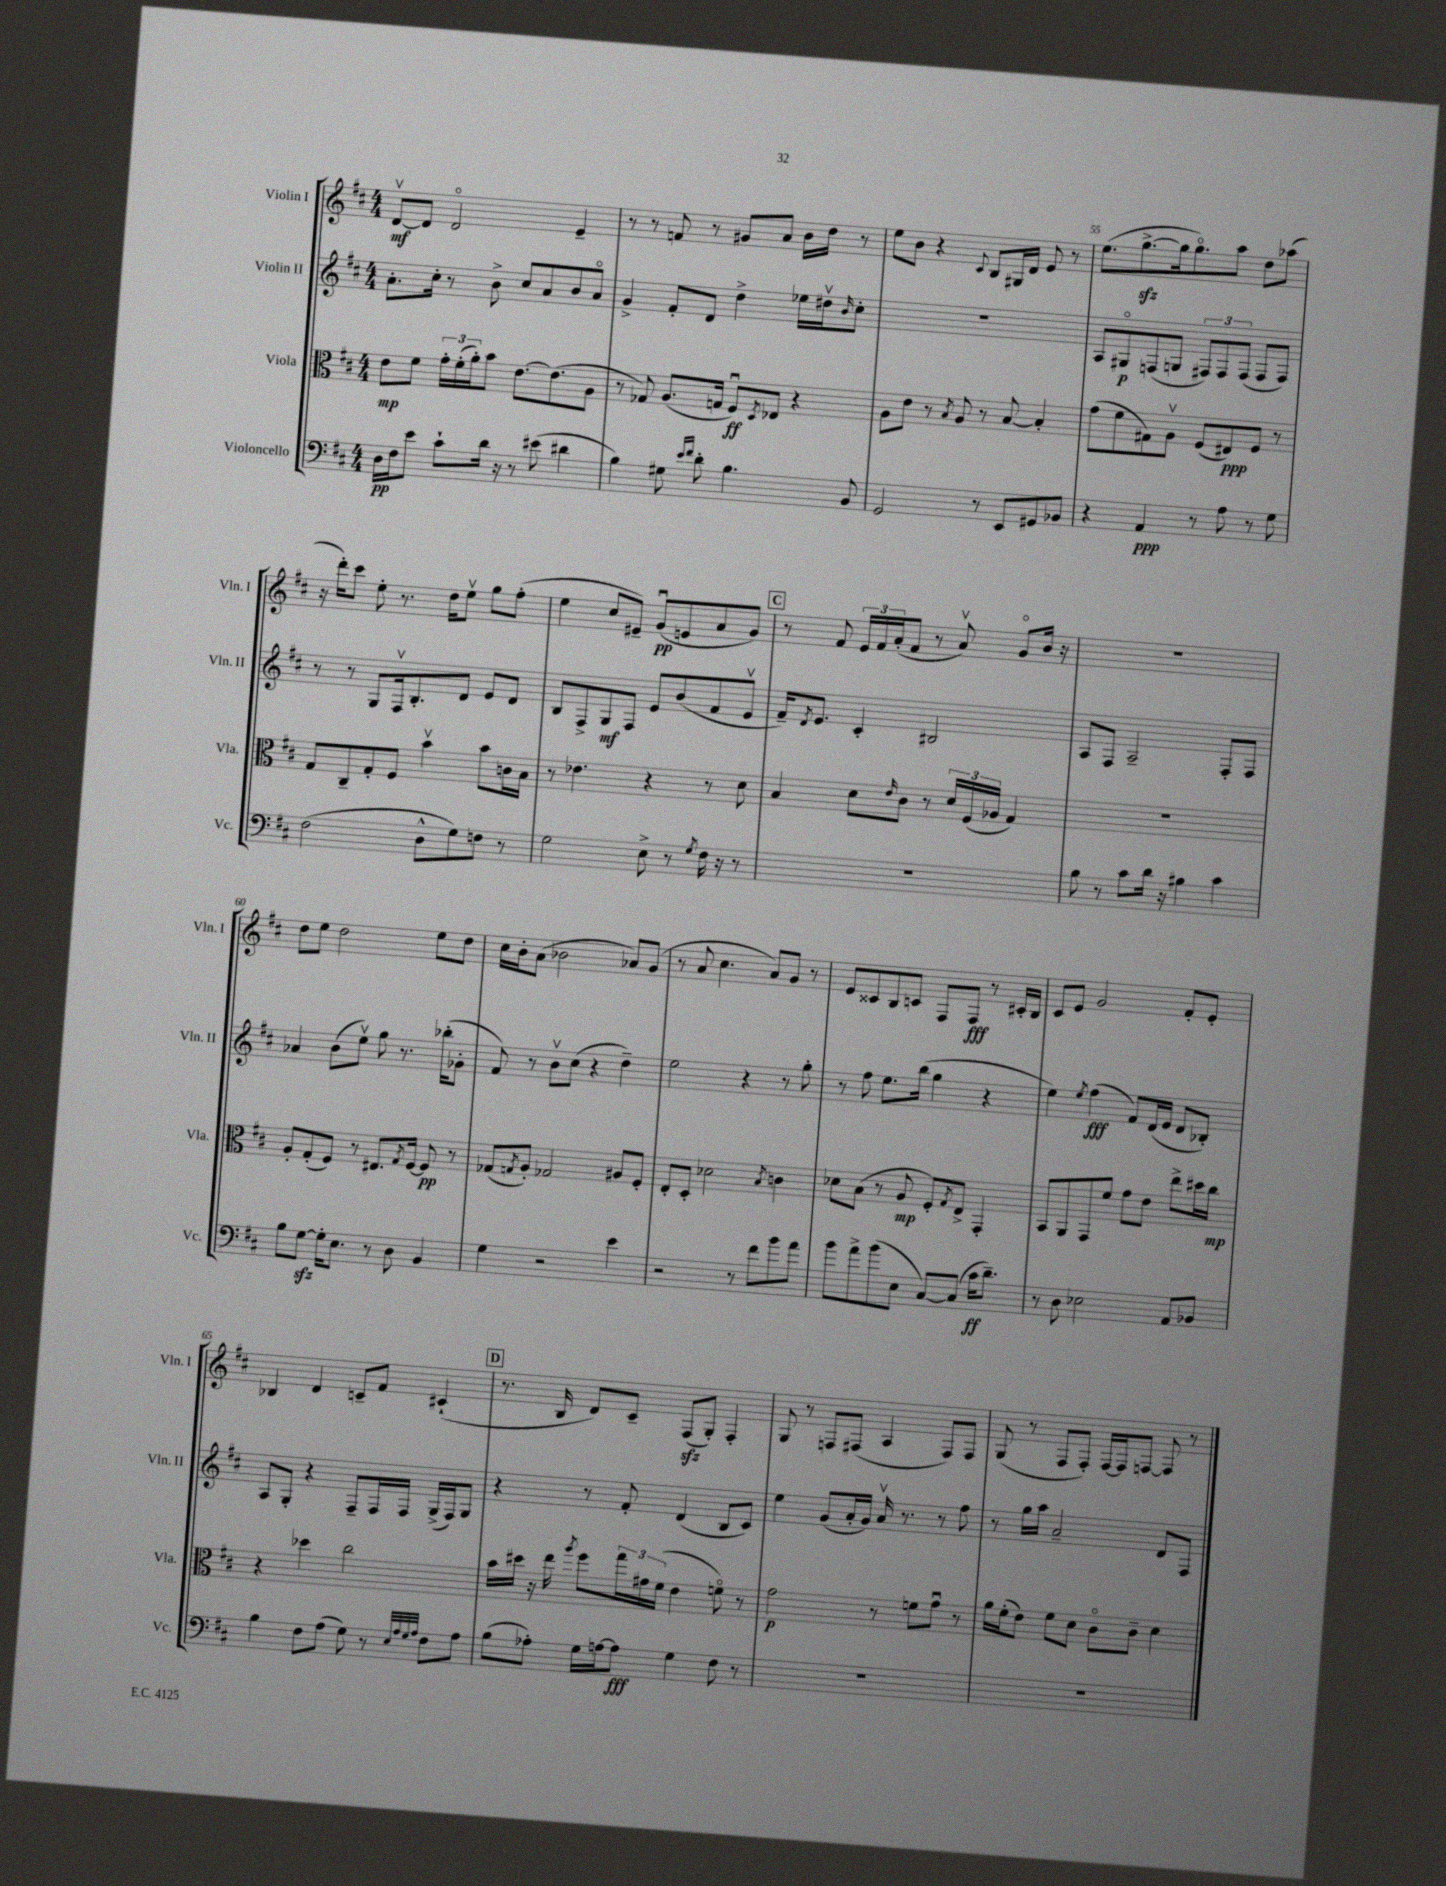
<<
\new StaffGroup <<
\new Staff = "s0" \with { instrumentName = "Violin I" shortInstrumentName = "Vln. I" } {
    \clef treble \key d \major \numericTimeSignature \time 4/4
    d'8~\upbow\mf d'8 d'2\flageolet e'4-- |
    r8 r8 f'8 r8 gis'8 a'8 b'16 d''16 r8 |
    e''8 b'8 r4 \appoggiatura { cis'8 } b8 gis16 d'16 e'8 r8 |
    e''8.( g''8.~->\sfz g''16 g''8.\flageolet) a''8 d''8 aes''8( |
    r16 d'''16-.) cis'''8 e''8-. r8. d''16 e''8\upbow g''8 fis''8-.( |
    e''4 cis''8 eis'8--) g'8\downbow\pp( e'8 a'8 g'8) |
    \mark \markup { \box "C" } r8 fis'8 \tuplet 3/2 { e'16 fis'16 a'16-.( } fis'8 r8 a'8\upbow) g'8\flageolet b'16 r16 |
    R1 |
    d''8 e''8 d''2 e''8 d''8 |
    cis''16 b'16-. a'8( bes'2 aes'8) g'8( |
    r8 a'8 cis''4. a'8) g'8 r8 |
    e'8 cisis'8 b8 c'8 fis8 fis8\fff r8 cis'16-. b16 |
    cis'8 e'8 g'2 fis'8-. e'8-. |
    bes4 d'4 c'8-- fis'8 cis'4-!( |
    \mark \markup { \box "D" } r8. b16 d'8) cis'8-- fis8\sfz( g8-.) fis4-. |
    g8 r8 f8 fis8( a4 fis8) fis8 |
    g8( r8 fis8 fis8-.) fis16~ fis16 f8~ f8 r8 \bar "|." |
}
\new Staff = "s1" \with { instrumentName = "Violin II" shortInstrumentName = "Vln. II" } {
    \clef treble \key d \major \numericTimeSignature \time 4/4
    a'8.-. cis''16-. r8 b'8-> cis''8 a'8 b'8 a'8\flageolet |
    g'4-> fis'8-. d'8 d''4-> ees''16 dis''16\upbow \grace { b'16 } cis''8-. |
    R1 |
    a8 gis8\flageolet\p f8( g8 \tuplet 3/2 { fis8) fis8 fis8( } fis8 fis8) |
    r8 r8 g8 fis16\upbow b8.-. d'8 e'8 d'8 |
    b8 fis8-> g8\mf fis8 e'8 b'8( fis'8 e'8\upbow |
    \mark \markup { \box "C" } fis'16--) \acciaccatura { d'8 } e'8. cis'4-. bis2 |
    a8 fis8 a2-- fis8-. fis8 |
    aes'4 b'8( e''8\upbow) g''8 r8. bes''16-.( ges'8-. |
    fis'8) r8 b'8\upbow cis''8( r4 d''4--) |
    e''2 r4 r8 g''8-. |
    r8 fis''8 e''8. b''16( g''4 r4 |
    e''4) \acciaccatura { e''8 } fis''4\fff( fis'8) d'16( e'16 d'8 bes8-.) |
    a8 g8-. r4 fis8-- fis16 fis16 g16->( fis16) g8 |
    \mark \markup { \box "D" } r4 r8 fis'8-. d'4( b8 cis'8) |
    e''4 g'8( a'16-. g'16) a'16\upbow r8. r8 fis''8 |
    r8 g''16 a''16 a'2-- d'8 fis8 \bar "|." |
}
\new Staff = "s2" \with { instrumentName = "Viola" shortInstrumentName = "Vla." } {
    \clef alto \key d \major \numericTimeSignature \time 4/4
    e'8\mp fis'8 \tuplet 3/2 { g'16-. fis'16-.( a'16-.) } b'8 e'8.~ e'8.( a8 |
    r8 ges8) a8.( g16 fis8\downbow\ff) \acciaccatura { d8 } ees8 r4 |
    a8 e'8 r8 \acciaccatura { b8 } a8 r8 b8~ b4-. |
    g'8( fis'8 gis8) a8\upbow fis8( eis8\ppp) fis8 r8 |
    g8 cis8-- g8-. fis8 b'4\upbow b'8 c'16 b16 |
    r8 ees'4. r4 r8 d'8 |
    \mark \markup { \box "C" } b4 d'8 \grace { e'16 } cis'8 r8 \tuplet 3/2 { d'16 fis16( aes16 } g4) |
    R1 |
    a8-. g8-.( fis8) r8 eis8. \acciaccatura { g8 } fis16~ fis8\pp r8 |
    ges8( \acciaccatura { g8 } a8-.) ges2 ais8 fis8-. |
    e8-. d8-. des'2 \acciaccatura { b8 } c'4 |
    des'8 b8( r8 a8\mp fis8-.) \acciaccatura { g8 } e8-> g,4-. |
    b,8 a,8 g,8 fis'8 g'8 e'8 e''8-> dis''16 cis''16\mp |
    r4 des''4 cis''2 |
    \mark \markup { \box "D" } b'16 dis''16 r16 e''16 \acciaccatura { a''8 } fis''8 \tuplet 3/2 { g''16 gis'16 fis'16( } e'4 f'8\flageolet) r8 |
    g'2\p r8 f'8 g'8\downbow r8 |
    a'16 fis'16-.( e'8) fis'8 d'8 cis'8\flageolet cis'8-- d'4 \bar "|." |
}
\new Staff = "s3" \with { instrumentName = "Violoncello" shortInstrumentName = "Vc." } {
    \clef bass \key d \major \numericTimeSignature \time 4/4
    d16\pp fis16 e'8 cis'8-! d'16 r16 r8 eis'8( dis'4 |
    b4) gis8 \grace { e'16 fis'16 } d'8-. b4. b,8 |
    g,2 r8 e,8 gis,8 bes,8 |
    r4 a,4\ppp r8 a8 r8 g8 |
    fis2( d8-^ g8) f8 r8 |
    g2 e8-> r8 \acciaccatura { g8 } fis16 r16 r8 |
    \mark \markup { \box "C" } R1 |
    b8 r8 cis'8 d'16 r16 bis4 cis'4 |
    b8 g8~\sfz g16-. e8. r8 d8 b,4 |
    g4 r2 e'4 |
    r2 r8 fis'8 b'8 a'8 |
    b'8 a'8-> b'8( e8 cis8~) cis8( cis'16\ff d'8.--) |
    r8 d8 ees2 a,8 bes,8 |
    b4 fis8 a8( g8) r8 \grace { e32 a32 g32 a32 } fis8 a8 |
    \mark \markup { \box "D" } b8( aes8-.) g16 a16~ a8\fff g4 fis8 r8 |
    R1 |
    R1 \bar "|." |
}
>>
>>
\layout { \context { \Score currentBarNumber = #52 \override BarNumber.break-visibility = ##(#f #t #t) barNumberVisibility = #(every-nth-bar-number-visible 5) } }
